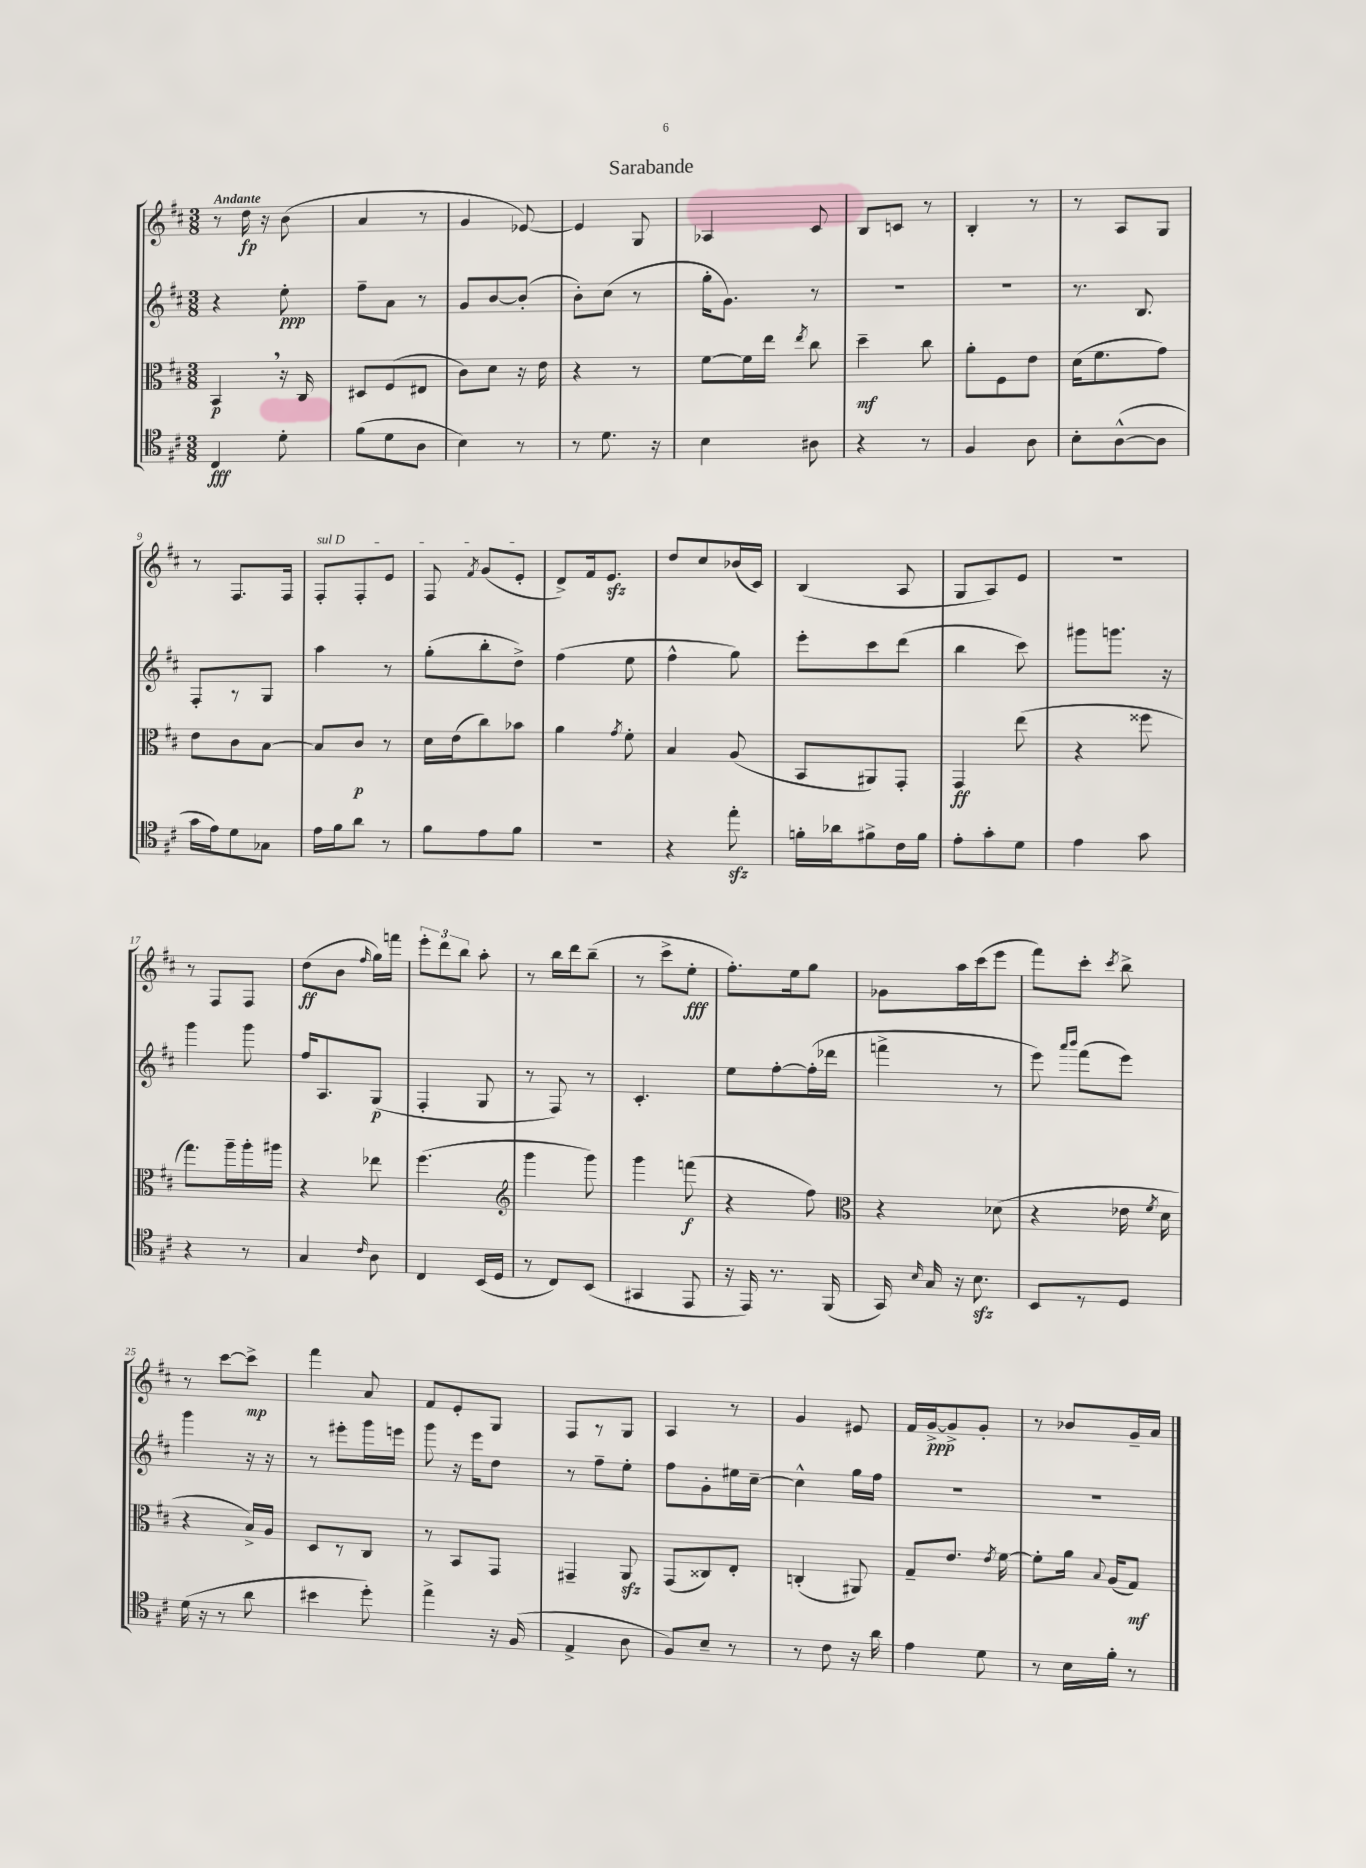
\header { title = "Sarabande" }
<<
\new StaffGroup <<
\new Staff = "s0" {
    \clef treble \key d \major \numericTimeSignature \time 3/8 \tempo "Andante"
    \autoBeamOff r8 d''16\fp r16 b'8( |
    a'4 r8 |
    g'4 ees'8~) |
    ees'4 g8 |
    aes4 cis'8 |
    b8[ c'8] r8 |
    b4-. r8 |
    r8 a8[ g8] |
    r8 fis8.[ fis16] |
    \once \override TextSpanner.bound-details.left.text = \markup { \italic "sul D" } fis8[-.\startTextSpan fis8-. e'8] |
    fis8 \acciaccatura { fis'8 } g'8[( e'8]-.\stopTextSpan |
    d'8[->) fis'16 e'8.]\sfz |
    d''8[ cis''8 bes'16( cis'16]) |
    b4( a8 |
    g8[ a8) e'8] |
    R4. |
    r8 fis8[ fis8] |
    d''8[\ff( b'8] \grace { fis''16 } g''16[) f'''16] |
    \tuplet 3/2 { e'''8[-. d'''8 b''8] } a''8-. |
    r8 b''16[ d'''16 b''8]--( |
    r8 cis'''8[-> e''8]-.\fff |
    fis''8.[-.) e''16 g''8] |
    ges'8[ a''16 cis'''16( e'''8] |
    fis'''8[) cis'''8]-. \acciaccatura { cis'''8 } b''8-> |
    r8 cis'''8[~ cis'''8]->\mp |
    fis'''4 a'8 |
    fis'8[ e'8-. g8] |
    fis8[ r8 g8] |
    a4 r8 |
    g'4 eis'8 |
    fis'16[ g'16~->\ppp g'8-> g'8]-. |
    r8 bes'8[ g'16-- a'16] \bar "|." |
}
\new Staff = "s1" {
    \clef treble \key d \major \numericTimeSignature \time 3/8
    \autoBeamOff r4 e''8-.\ppp |
    fis''8[-- a'8] r8 |
    g'8[ b'8~ b'8]-.( |
    b'8[-.) cis''8]( r8 |
    g''16[-. g'8.]) r8 |
    R4. |
    R4. |
    r8. b8. |
    fis8[-. r8 g8] |
    a''4 r8 |
    g''8[-.( b''8-. d''8]->) |
    fis''4( e''8 |
    fis''4-^ g''8) |
    e'''8[-. cis'''8 d'''8]( |
    b''4 cis'''8) |
    gis'''8[ g'''8.] r16 |
    g'''4 g'''8 |
    fis''16[ a8. g8]\p( |
    fis4-. g8 |
    r8 fis8) r8 |
    cis'4.-. |
    e''8[ fis''8~-. fis''16-.( des'''16] |
    f'''4-> r8 |
    e'''8) \grace { a'''16[ b'''16] } fis'''8[( e'''8]) |
    g'''4 r16 r16 |
    r8 eis'''8[-. g'''16 e'''16] |
    g'''8 r16 e'''16[ d''8] |
    r8 fis''8[-- e''8]-. |
    fis''8[ g'8-. eis''16 cis''16]~-- |
    cis''4-^ g''16[ fis''16] |
    R4. |
    R4. \bar "|." |
}
\new Staff = "s2" {
    \clef alto \key d \major \numericTimeSignature \time 3/8
    \autoBeamOff b,4\p \breathe r16 cis16 |
    dis8[ fis8( eis8] |
    cis'8[) d'8] r16 e'16 |
    r4 r8 |
    fis'8[~ fis'16 e''16] \acciaccatura { e''8 } cis''8 |
    d''4--\mf cis''8 |
    a'8[-. fis8 e'8] |
    d'16[( fis'8. g'8]) |
    e'8[ cis'8 b8]~ |
    b8[ cis'8]\p r8 |
    d'16[ e'16( cis''8) bes'8] |
    a'4 \acciaccatura { g'8 } fis'8-. |
    b4 a8( |
    b,8[ ais,8) g,8]-. |
    g,4\ff e''8( |
    r4 fisis''8 |
    g''8.[) a''16-- a''16-. ais''16] |
    r4 ees''8 |
    fis''4.( |
    \clef treble g'''4 g'''8) |
    g'''4 f'''8\f( |
    r4 fis''8) |
    \clef alto r4 des'8( |
    r4 ees'16 \acciaccatura { fis'8 } d'16 |
    r4 b16[->) a16] |
    d8[ r8 cis8] |
    r8 b,8[ g,8] |
    gis,4-- a,8\sfz |
    g,8[( cisis8) e8]-. |
    c4-.( ais,8) |
    g8[-- e'8.] \acciaccatura { e'8 } fis'16~ |
    fis'8[-. a'16] \appoggiatura { b8 } a16[( g8]\mf) \bar "|." |
}
\new Staff = "s3" {
    \clef tenor \key d \major \numericTimeSignature \time 3/8
    \autoBeamOff cis4\fff d'8-. |
    fis'8[( d'8 a8] |
    b4) r8 |
    r8 d'8. r16 |
    b4 ais8 |
    r4 r8 |
    fis4 a8 |
    b8[-. a8~-^( a8] |
    g'16[ e'16) d'8 ges8] |
    e'16[ fis'16 a'8] r8 |
    fis'8[ e'8 fis'8] |
    r4. |
    r4 e''8-.\sfz |
    f'16[-. aes'16 fis'8-> cis'16 fis'16] |
    e'8[-. g'8-. d'8] |
    e'4 g'8 |
    r4 r8 |
    g4 \grace { cis'16 } a8 |
    cis4 b,16[( d16] |
    r8 cis8[) b,8]( |
    gis,4 e,8 |
    r16 e,16) r8. fis,16( |
    g,16) \grace { b16 } g16 r16 b8.\sfz |
    b,8[ r8 d8] |
    d'16( r16 r8 a'8 |
    bis'4 d''8-.) |
    e''4-> r16 fis16( |
    e4-> a8 |
    fis8[) b8]-- r8 |
    r8 cis'8 r16 a'16 |
    e'4 d'8 |
    r8 b16[ fis'16]-. r8 \bar "|." |
}
>>
>>
